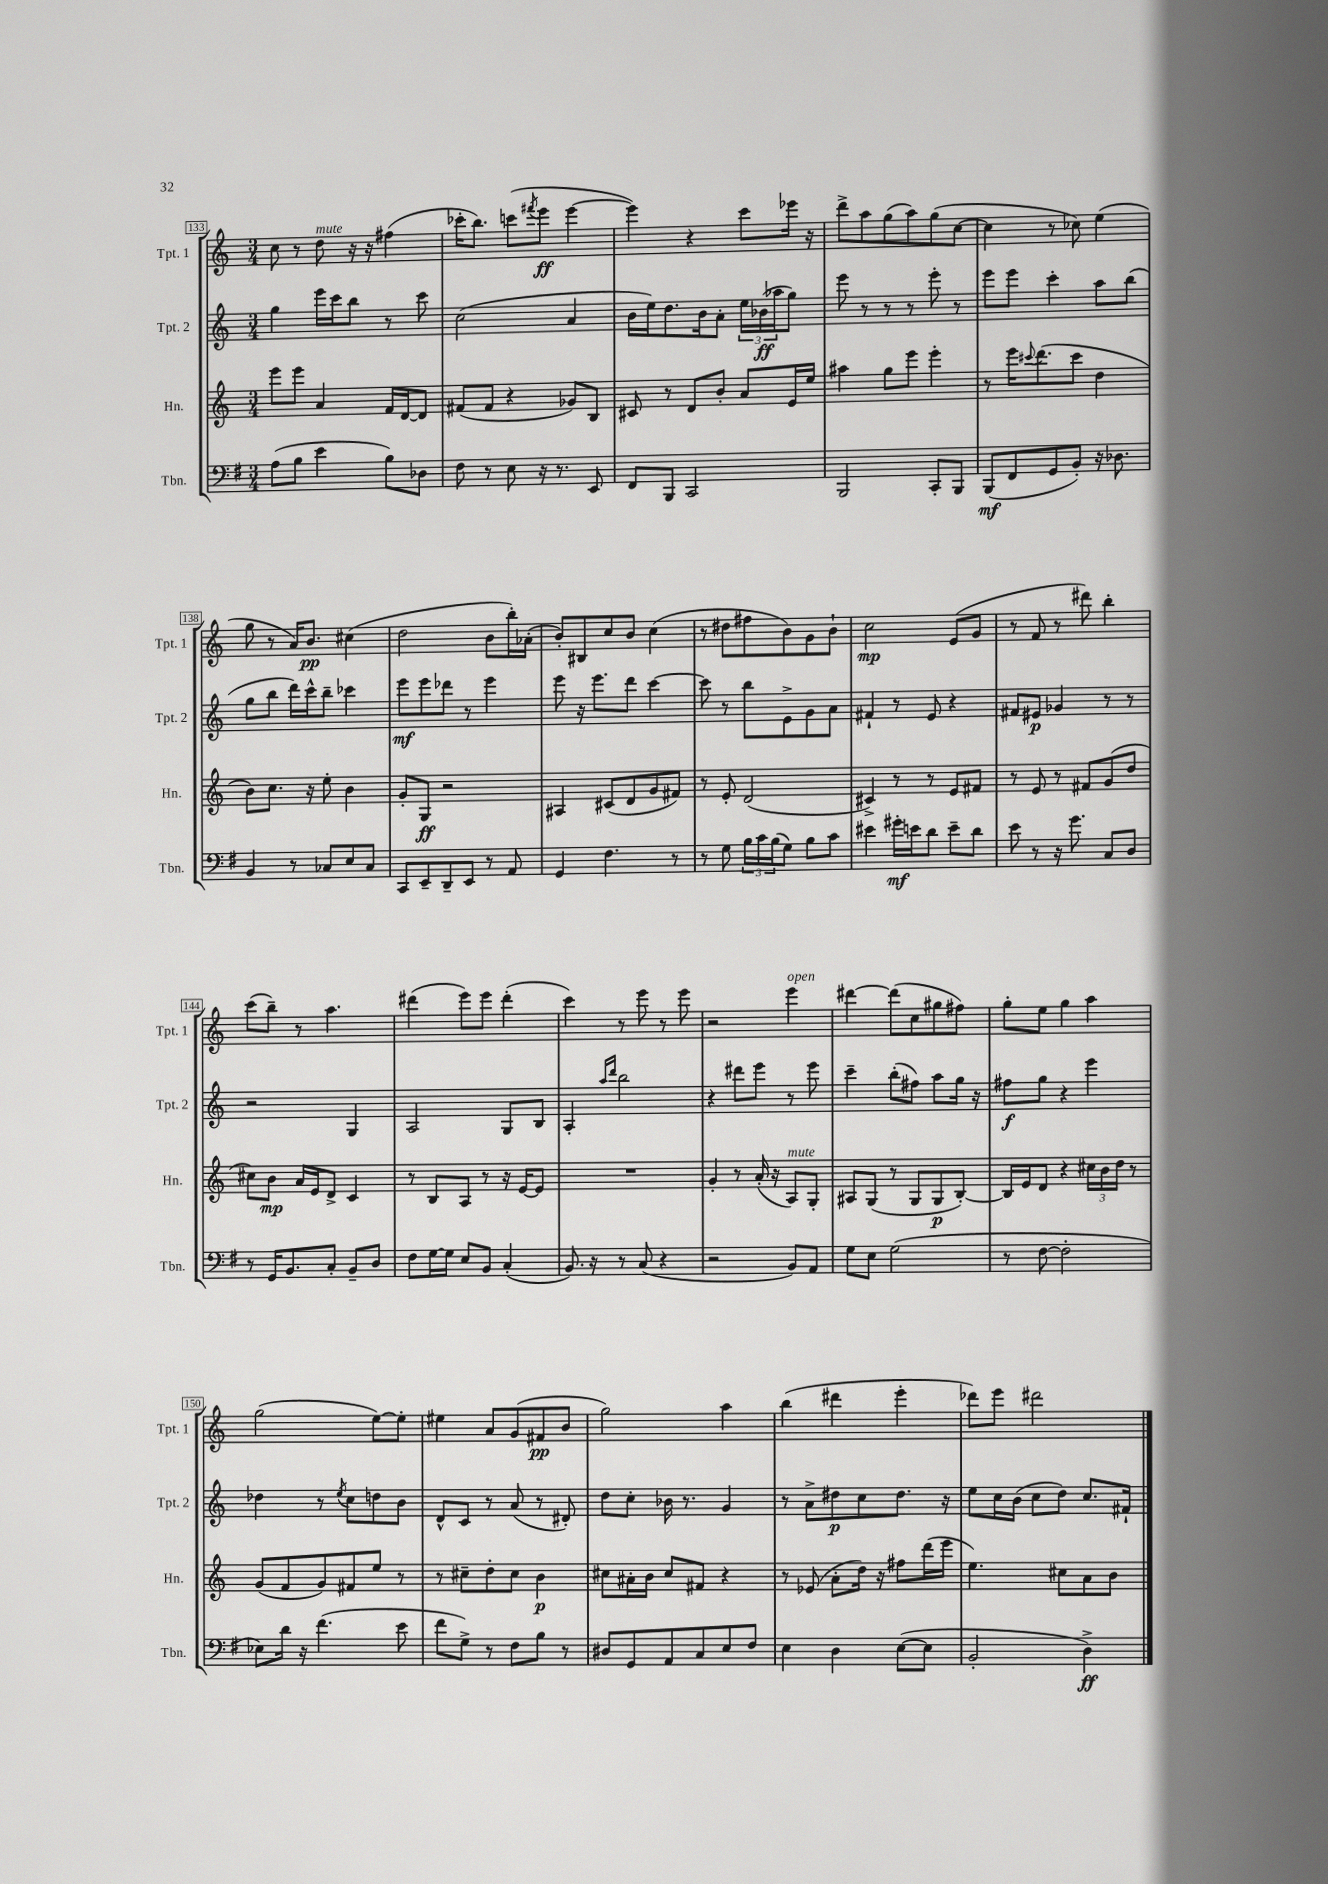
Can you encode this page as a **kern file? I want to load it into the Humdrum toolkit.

**kern	**dynam	**kern	**dynam	**kern	**dynam	**kern	**dynam
*part4	*part4	*part3	*part3	*part2	*part2	*part1	*part1
*staff4	*staff4	*staff3	*staff3	*staff2	*staff2	*staff1	*staff1
*I"Tbn.	*	*I"Hn.	*	*I"Tpt. 2	*	*I"Tpt. 1	*
*I'Tbn.	*	*I'Hn.	*	*I'Tpt. 2	*	*I'Tpt. 1	*
*clefF4	*	*clefG2	*	*clefG2	*	*clefG2	*
*k[f#]	*	*k[]	*	*k[]	*	*k[]	*
*M3/4	*	*M3/4	*	*M3/4	*	*M3/4	*
=133	=133	=133	=133	=133	=133	=133	=133
(8A\L	.	8eee\L	.	4gg\	.	8cc\	.
8B\J	.	8eee\J	.	.	.	8r	.
!	!	!	!	!	!	!LO:TX:a:i:t=mute	!
4e\	.	4a/	.	16eee\LL	.	8dd\	.
.	.	.	.	16ccc\J	.	.	.
.	.	.	.	8bb\J	.	16r	.
.	.	.	.	.	.	16r	.
8B\L)	.	16f/LL	.	8r	.	(4ff#X\	.
.	.	[16d/J	.	.	.	.	.
8D-X\J	.	8d/J]	.	8ccc\	.	.	.
=134	=134	=134	=134	=134	=134	=134	=134
8F#\	.	(8f#X/L	.	(2cc\	.	16ccc-X'\KL	.
.	.	.	.	.	.	8.bb\J)	.
8r	.	8f#/J	.	.	.	.	.
8E\	.	4r	.	.	.	(8cccn\L	.
.	.	.	.	.	.	8qfff#X/	.
16r	.	.	.	.	.	8eee\J	ff
8.r	.	.	.	.	.	.	.
.	.	8g-X/L)	.	4a/	.	[4eee\	.
8EE/	.	8B/J	.	.	.	.	.
=135	=135	=135	=135	=135	=135	=135	=135
8FF#/L	.	8c#X/	.	16b\LL	.	4eee\])	.
.	.	.	.	16ee\J)	.	.	.
8BBB/J	.	8r	.	8.dd\	.	.	.
2CC/	.	8d/L	.	.	.	4r	.
.	.	.	.	16b\k	.	.	.
.	.	8b'/J	.	8a'\J	.	.	.
.	.	8a/L	.	24ee\LL	.	8ccc\L	.
.	.	.	.	(24b-X\	ff	.	.
.	.	.	.	24aa-X\J	.	.	.
.	.	16e/L	.	8gg\J)	.	16eee-X\Jk	.
.	.	16ee/JJ	.	.	.	16r	.
=136	=136	=136	=136	=136	=136	=136	=136
2BBB/	.	4aa#X\	.	8eee\	.	8ddd^\L	.
.	.	.	.	8r	.	8aa\	.
.	.	8gg\L	.	8r	.	(8gg\	.
.	.	8eee\J	.	8r	.	8aa\)	.
8CC'/L	.	4eee'\	.	8eee'\	.	(8gg\	.
8BBB/J	.	.	.	8r	.	[8cc\J	.
=137	=137	=137	=137	=137	=137	=137	=137
(8BBB/L	mf	8r	.	8eee\L	.	4cc\]	.
8FF#/	.	16eee\KL	.	8eee\J	.	.	.
.	.	8qqccc#X/	.	.	.	.	.
.	.	(8.ddd\	.	.	.	.	.
8GG/	.	.	.	4ccc'\	.	8r	.
8BB'/J)	.	8ccc#\J	.	.	.	8cc-X\)	.
16r	.	4dd\	.	8aa\L	.	(4ee\	.
8.D-X\	.	.	.	.	.	.	.
.	.	.	.	(8bb\J	.	.	.
!!LO:LB:g=z
=138	=138	=138	=138	=138	=138	=138	=138
4BB/	.	8b\L)	.	8gg\L	.	8gg\	.
.	.	8.cc\J	.	8bb\J	.	8r	.
8r	.	.	.	16ddd\LL)	.	16a/KL)	.
.	.	16r	.	16ccc^^\J	.	8.b/J	pp
8C-X/L	.	8ee'\	.	8bb~\J	.	.	.
8E/	.	4b\	.	4ccc-X\	.	(4cc#X\	.
8C-/J	.	.	.	.	.	.	.
=139	=139	=139	=139	=139	=139	=139	=139
8CC/L	.	8g'/L	.	8eee\L	mf	2dd\	.
8EE~/	.	8G/J	ff	8eee\	.	.	.
8DD~/	.	2r	.	8ddd-X\J	.	.	.
8EE/J	.	.	.	8r	.	.	.
8r	.	.	.	4eee\	.	8b\L	.
8AA/	.	.	.	.	.	16bb'\L)	.
.	.	.	.	.	.	(16a-X'\JJ	.
=140	=140	=140	=140	=140	=140	=140	=140
4GG/	.	4A#X/	.	8eee\	.	8b'/L)	.
.	.	.	.	16r	.	8B#X/	.
.	.	.	.	8.eee\L	.	.	.
4.F#\	.	(8c#X/L	.	.	.	8cc/	.
.	.	8d/	.	8ddd\J	.	8b/J	.
.	.	8g/	.	[4ccc\	.	(4cc\	.
8r	.	8f#X/J)	.	.	.	.	.
=141	=141	=141	=141	=141	=141	=141	=141
8r	.	8r	.	8ccc\]	.	8r	.
8G\	.	8e'/	.	8r	.	8dd#X\L	.
24B\LL	.	(2d/	.	8bb\L	.	8ff#X\	.
24c\	.	.	.	.	.	.	.
(24B\J	.	.	.	.	.	.	.
8G\J)	.	.	.	8e^\	.	8b\)	.
8B\L	.	.	.	8g\	.	8g\	.
8c\J	.	.	.	8a\J	.	8b`\J	.
=142	=142	=142	=142	=142	=142	=142	=142
4e#X\	.	4c#X^/)	.	4f#X`/	.	2cc\	mp
16g#X'\LL	mf	8r	.	8r	.	.	.
16en\J	.	.	.	.	.	.	.
8d\J	.	8r	.	8e/	.	.	.
8e~\L	.	8e/L	.	4r	.	(8e/L	.
8d\J	.	8f#X/J	.	.	.	8g/J	.
=143	=143	=143	=143	=143	=143	=143	=143
8e\	.	8r	.	8f#X/L	.	8r	.
8r	.	8e/	.	8e#X/J	p	8f/	.
16r	.	8r	.	4g-X/	.	8r	.
8.g\	.	.	.	.	.	.	.
.	.	8f#X/L	.	.	.	8ddd#X\)	.
8C/L	.	(8g/	.	8r	.	4bb'\	.
8D/J	.	8dd/J	.	8r	.	.	.
!!LO:LB:g=z
=144	=144	=144	=144	=144	=144	=144	=144
8r	.	8cc#X\L)	.	2r	.	(8ccc\L	.
16GG/KL	.	8b\J	mp	.	.	8bb~\J)	.
8.BB/	.	.	.	.	.	.	.
.	.	16a/LL	.	.	.	8r	.
.	.	16e/J	.	.	.	.	.
8C'/J	.	8d^/J	.	.	.	4.aa\	.
8BB~/L	.	4c/	.	4G/	.	.	.
8D/J	.	.	.	.	.	.	.
=145	=145	=145	=145	=145	=145	=145	=145
8F#\L	.	8r	.	2A/	.	(4ddd#X\	.
[16G\L	.	8B/L	.	.	.	.	.
16G\JJ]	.	.	.	.	.	.	.
8E/L	.	8A/J	.	.	.	8eee\L)	.
8BB/J	.	8r	.	.	.	8eee\J	.
(4C'/	.	16r	.	8G/L	.	(4ddd#'\	.
.	.	[16e/KL	.	.	.	.	.
.	.	8e/J]	.	8B/J	.	.	.
=146	=146	=146	=146	=146	=146	=146	=146
8.BB/)	.	2.r	.	4A'/	.	4ccc\)	.
16r	.	.	.	.	.	.	.
.	.	.	.	16qqaa/LL	.	.	.
.	.	.	.	16qqddd/JJ	.	.	.
8r	.	.	.	2bb\	.	8r	.
(8C/	.	.	.	.	.	8eee\	.
4r	.	.	.	.	.	8r	.
.	.	.	.	.	.	8eee\	.
=147	=147	=147	=147	=147	=147	=147	=147
2r	.	4g'/	.	4r	.	2r	.
.	.	8r	.	8ddd#X\L	.	.	.
.	.	(16a'/	.	8eee\J	.	.	.
.	.	16r	.	.	.	.	.
!	!	!	!	!	!	!LO:TX:a:i:t=open	!
!	!	!LO:TX:a:i:t=mute	!	!	!	!	!
8BB/L)	.	8A/L)	.	8r	.	4eee\	.
8AA/J	.	8G'/J	.	8eee\	.	.	.
=148	=148	=148	=148	=148	=148	=148	=148
8G\L	.	8A#X/L	.	4ccc~\	.	[4ddd#X\	.
8E\J	.	(8G/J	.	.	.	.	.
(2G\	.	8r	.	(8bb'\L	.	(8ddd#\L]	.
.	.	8G/L	.	8ff#X\J)	.	8cc\	.
.	.	8G/	p	8aa\L	.	8gg#X\	.
.	.	[8B'/J)	.	16gg\Jk	.	8ff#X\J)	.
.	.	.	.	16r	.	.	.
=149	=149	=149	=149	=149	=149	=149	=149
8r	.	16B/LL]	.	8ff#X\L	f	8gg'\L	.
.	.	16e/J	.	.	.	.	.
[8F#\	.	8d/J	.	8gg\J	.	8ee\J	.
2F#'\]	.	4r	.	4r	.	4gg\	.
.	.	24cc#X\LL	.	4eee\	.	4aa\	.
.	.	24b\	.	.	.	.	.
.	.	24dd\JJ	.	.	.	.	.
.	.	8r	.	.	.	.	.
!!LO:LB:g=z
=150	=150	=150	=150	=150	=150	=150	=150
8E-X\L)	.	(8g/L	.	4dd-X\	.	(2gg\	.
16d\Jk	.	8f/	.	.	.	.	.
16r	.	.	.	.	.	.	.
(4.f#\	.	8g/)	.	8r	.	.	.
.	.	.	.	8qee/	.	.	.
.	.	8f#X/	.	8cc\L	.	.	.
.	.	8ee/J	.	8ddn\	.	[8ee\L)	.
8e\	.	8r	.	8b\J	.	8ee'\J]	.
=151	=151	=151	=151	=151	=151	=151	=151
8f#\L	.	8r	.	8d^^/L	.	4ee#X\	.
8G^\J)	.	8cc#X~\L	.	8c/J	.	.	.
8r	.	8dd'\	.	8r	.	8a/L	.
8F#\L	.	8cc#\J	.	(8a/	.	(8g/	.
8B\J	.	4b\	p	8r	.	8f#X/	pp
8r	.	.	.	8d#X'/)	.	8b/J	.
=152	=152	=152	=152	=152	=152	=152	=152
8D#X/L	.	8cc#X\L	.	8dd\L	.	2gg\)	.
8GG/	.	16a#X'\L	.	8cc'\J	.	.	.
.	.	16b\JJ	.	.	.	.	.
8AA/	.	8cc#/L	.	16b-X\	.	.	.
.	.	.	.	8.r	.	.	.
8C/	.	8f#X/J	.	.	.	.	.
8E/	.	4r	.	4g/	.	4aa\	.
8F#/J	.	.	.	.	.	.	.
=153	=153	=153	=153	=153	=153	=153	=153
4E\	.	8r	.	8r	.	(4bb\	.
.	.	(8e-X/	.	8a^\L	.	.	.
4D\	.	8a'\L	.	8dd#X\	p	4ddd#X\	.
.	.	16dd\Jk)	.	8cc\	.	.	.
.	.	16r	.	.	.	.	.
([8E\L	.	8ff#X\L	.	8.dd#\J	.	4eee'\	.
8E\J]	.	(16ddd\L	.	.	.	.	.
.	.	16eee\JJ	.	16r	.	.	.
=154	=154	=154	=154	=154	=154	=154	=154
2BB'/	.	4.ee\)	.	8ee\L	.	8ddd-X\L)	.
.	.	.	.	16cc\L	.	8eee\J	.
.	.	.	.	(16b\JJ	.	.	.
.	.	.	.	8cc\L	.	2ddd#X\	.
.	.	8cc#X\L	.	8dd\J)	.	.	.
4D^\)	ff	8a\	.	8.cc/L	.	.	.
.	.	8b\J	.	.	.	.	.
.	.	.	.	16f#X`/Jk	.	.	.
==	==	==	==	==	==	==	==
*-	*-	*-	*-	*-	*-	*-	*-
